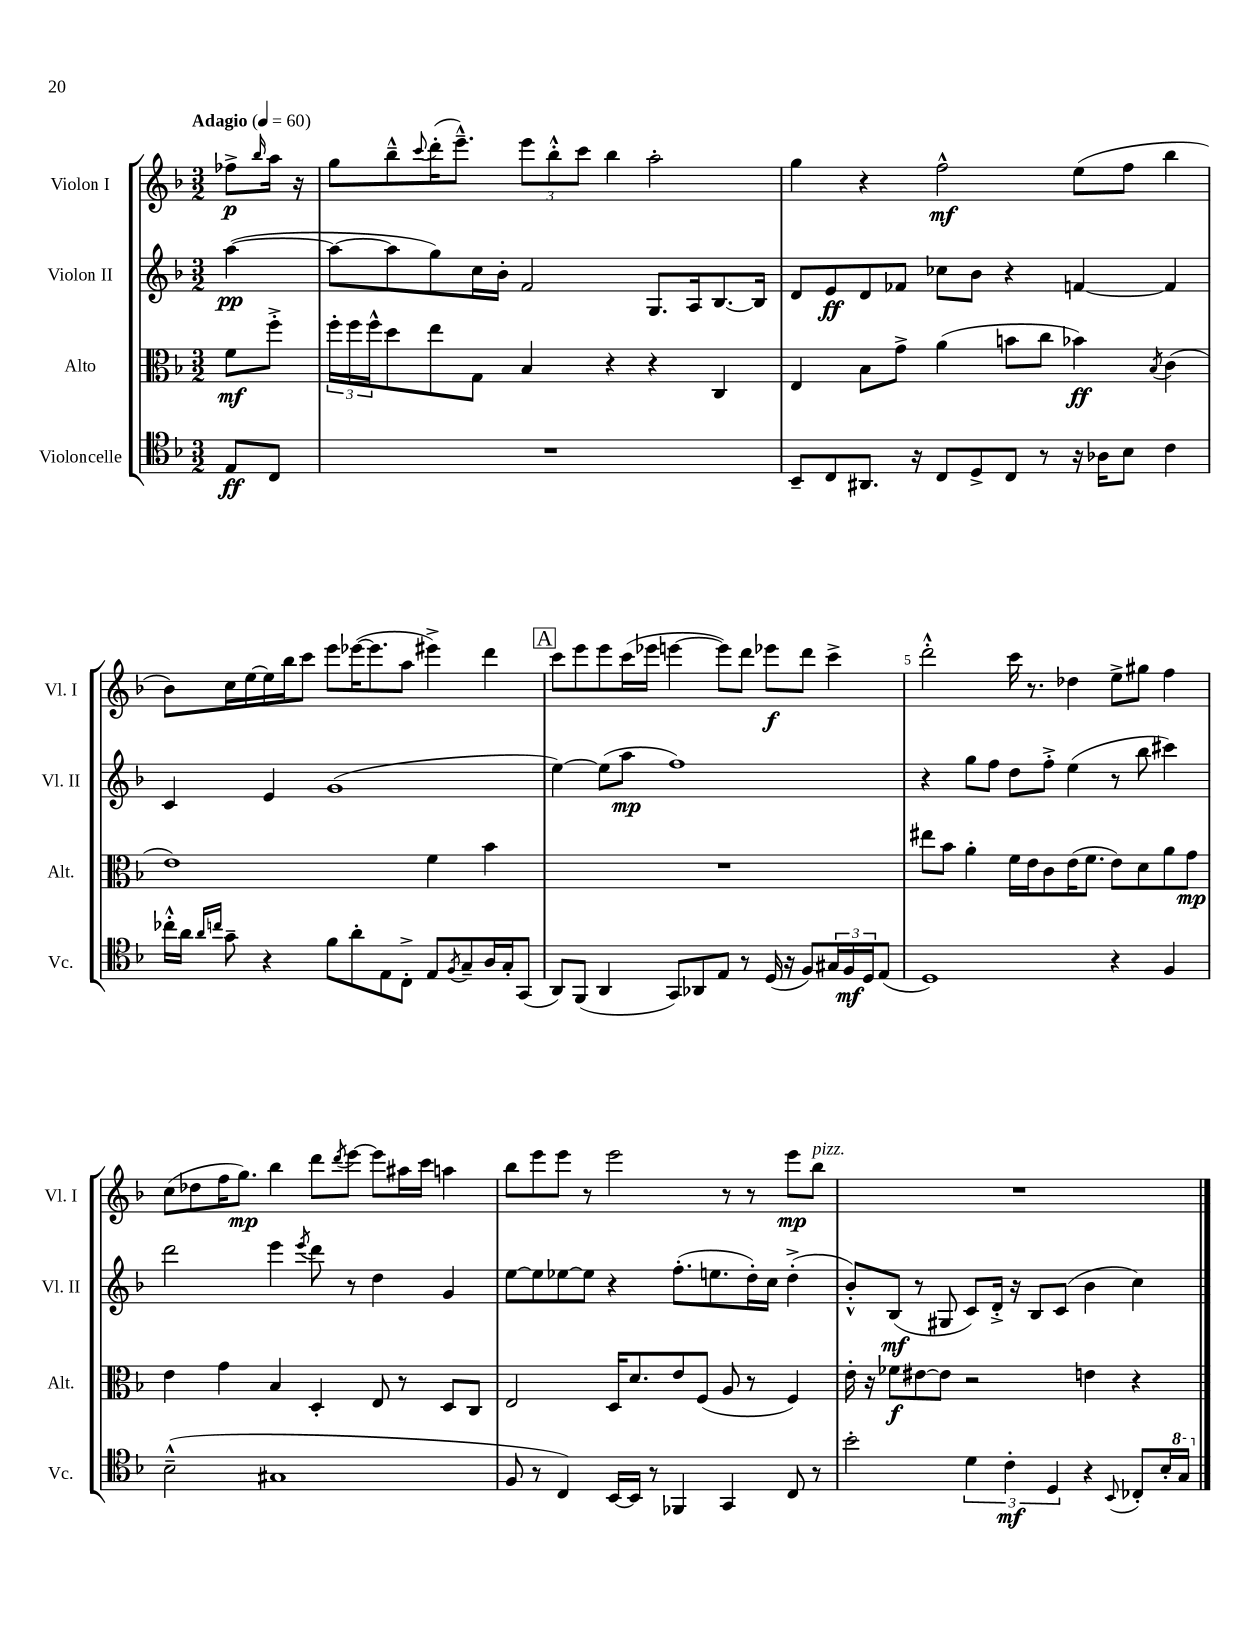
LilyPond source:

<<
\new StaffGroup <<
\new Staff = "s0" \with { instrumentName = "Violon I" shortInstrumentName = "Vl. I" } {
    \clef treble \key f \major \numericTimeSignature \time 3/2 \partial 4 \tempo "Adagio" 4 = 60
    fes''8->\p \grace { bes''16 } a''16 r16 |
    g''8 bes''8---^ \appoggiatura { c'''8 } d'''16-.( e'''8.---^) \tuplet 3/2 { e'''8 bes''8-.-^ c'''8 } bes''4 a''2-. |
    g''4 r4 f''2-^\mf e''8( f''8 bes''4 |
    bes'8) c''16 e''16~ e''16 bes''16 c'''8 e'''8 ees'''16~( ees'''8. a''8 eis'''4->) d'''4 |
    \mark \markup { \box "A" } c'''8 e'''8 e'''8 c'''16( ees'''16 e'''4~ e'''8) d'''8 ees'''8\f d'''8 c'''4-> |
    d'''2-.-^ c'''16 r8. des''4 e''8-> gis''8 f''4 |
    c''8( des''8 f''16 g''8.\mp) bes''4 d'''8 \acciaccatura { d'''8 } e'''8~ e'''8 ais''16 c'''16 a''4 |
    bes''8 e'''8 e'''8 r8 e'''2 r8 r8 e'''8\mp bes''8^\markup { \italic "pizz." } |
    R1. \bar "|." |
}
\new Staff = "s1" \with { instrumentName = "Violon II" shortInstrumentName = "Vl. II" } {
    \clef treble \key f \major \numericTimeSignature \time 3/2 \partial 4
    a''4~\pp( |
    a''8~ a''8 g''8) c''16 bes'16-. f'2 g8. a16 bes8.~ bes16 |
    d'8 e'8\ff d'8 fes'8 ces''8 bes'8 r4 f'4~ f'4 |
    c'4 e'4 g'1( |
    \mark \markup { \box "A" } e''4~) e''8( a''8\mp f''1) |
    r4 g''8 f''8 d''8 f''8-.-> e''4( r8 bes''8 cis'''4) |
    d'''2 e'''4 \acciaccatura { e'''8 } d'''8 r8 d''4 g'4 |
    e''8~ e''8 ees''8~ ees''8 r4 f''8.-.( e''8. d''16-.) c''16 d''4-.->( |
    bes'8-.-^) bes8\mf( r8 gis8 c'8) d'16-.-> r16 bes8 c'8( bes'4 c''4) \bar "|." |
}
\new Staff = "s2" \with { instrumentName = "Alto" shortInstrumentName = "Alt." } {
    \clef alto \key f \major \numericTimeSignature \time 3/2 \partial 4
    f'8\mf f''8-.-> |
    \tuplet 3/2 { f''16-. f''16 f''16-^ } d''8 e''8 g8 bes4 r4 r4 c4 |
    e4 bes8 g'8-> a'4( b'8 c''8 bes'4\ff) \acciaccatura { bes8 } c'4( |
    e'1) f'4 bes'4 |
    \mark \markup { \box "A" } R1. |
    eis''8 bes'8 a'4-. f'16 e'16 c'8 e'16( f'8. e'8) d'8 a'8 g'8\mp |
    e'4 g'4 bes4 d4-. e8 r8 d8 c8 |
    e2 d16 d'8. e'8 f8( a8 r8 f4) |
    e'16-. r16 fes'8\f eis'8~ eis'8 r2 e'4 r4 \bar "|." |
}
\new Staff = "s3" \with { instrumentName = "Violoncelle" shortInstrumentName = "Vc." } {
    \clef tenor \key f \major \numericTimeSignature \time 3/2 \partial 4
    e8\ff c8 |
    R1. |
    bes,8-- c8 ais,8. r16 c8 d8-> c8 r8 r16 aes16 bes8 c'4 |
    ces''16-.-^ a'16 \grace { a'16 c''16 } g'8-- r4 f'8 a'8-. e8 c8-.-> e8 \acciaccatura { f8 } g8-- a16 g16-. g,8( |
    \mark \markup { \box "A" } a,8) f,8( a,4 g,8) aes,8 e8 r8 d16( r16 f8) \tuplet 3/2 { gis16 f16\mf d16 } e8( |
    d1) r4 f4 |
    bes2---^( gis1 |
    f8 r8 c4) bes,16~ bes,16 r8 fes,4 g,4 c8 r8 |
    bes'2-. \tuplet 3/2 { d'4 c'4-.\mf d4 } r4 \appoggiatura { bes,8 } ces8-. bes16-. \ottava #1 g'16 \ottava #0 \bar "|." |
}
>>
>>
\layout { \context { \Score \override BarNumber.break-visibility = ##(#f #t #t) barNumberVisibility = #(every-nth-bar-number-visible 5) } }
